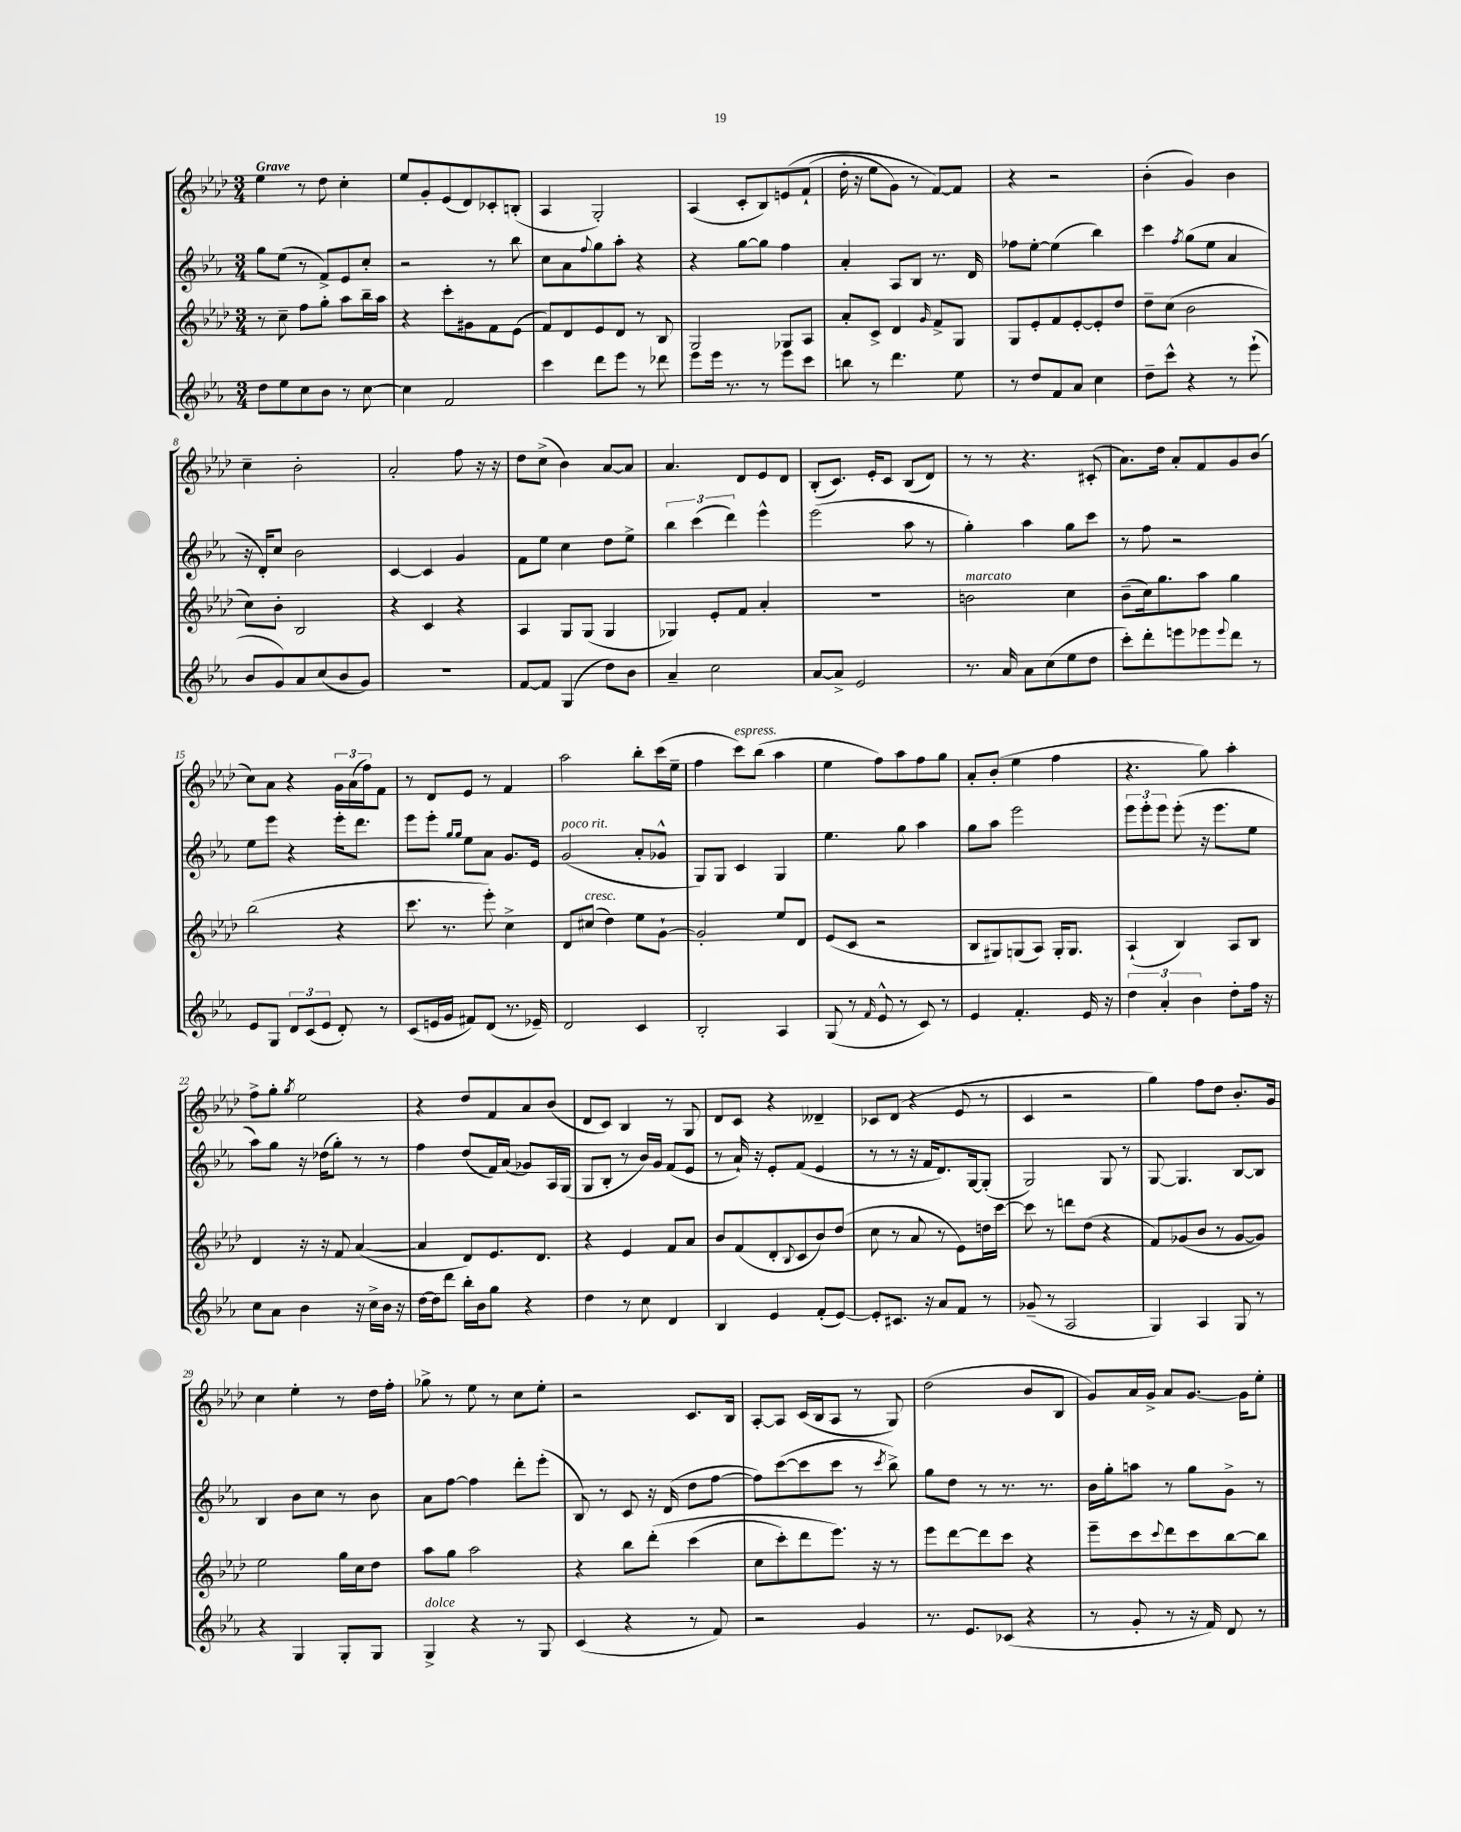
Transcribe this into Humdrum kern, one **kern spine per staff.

**kern	**kern	**kern	**kern
*staff4	*staff3	*staff2	*staff1
*clefG2	*clefG2	*clefG2	*clefG2
*k[b-e-a-]	*k[b-e-a-d-]	*k[b-e-a-]	*k[b-e-a-d-]
*M3/4	*M3/4	*M3/4	*M3/4
8dd	8r	8gg	4ee-
8ee-	8cc~	(8ee-	.
8cc	8ff	8r	8r
8b-	8gg'	8f^)	8dd-
8r	8aa-	8e-	4cc'
[8cc	16bb-~	8cc'	.
.	16aa-	.	.
=	=	=	=
4cc]	4r	2r	8ee-
.	.	.	8g'
2f	8ccc'	.	(8e-
.	8g#	.	8d-)
.	8f	8r	8c-'
.	(8e-	8bb-	(8B'
=	=	=	=
4ccc	8f)	8cc	4A-
.	8d-	8a-	.
.	.	8qqff	.
8ddd	8e-	8gg	2G')
8eee-	8d-	8aa-'	.
8r	8r	4r	.
8ddd-	8B-	.	.
=	=	=	=
8eee-	2G	4r	(4A-
16eee-	.	.	.
8.r	.	.	.
.	.	[8gg	8c'
8r	.	8gg]	8B-)
8eee-	8G-	4ff	&(8e
8ccc	8A-	.	(8f`
=	=	=	=
8bb	8a-'	4a-'	16dd-'
.	.	.	16r
8r	8c^	.	8ee-
4.ddd	4d-	8A-	8g)
.	.	8B-	8r
.	16qqg	.	.
.	8f^	8.r	[8f&)
8ee-	8G	.	8f]
.	.	16d	.
=	=	=	=
8r	8G	8ff-	4r
8dd	8e-'	[8ee-'	.
8f	8f	(4ee-]	2r
8a-	[8e-'	.	.
4cc	8e-']	4bb-)	.
.	8dd-	.	.
=	=	=	=
8dd~	8dd-~	4ccc	(4b-'
8ccc^^	(8cc	.	.
.	.	8qff	.
4r	2b-	(8gg	4g)
.	.	8ee-	.
8r	.	4a-	4b-
(8eee-`	.	.	.
=	=	=	=
8b-	8cc)	16r	4cc~
.	.	16d')	.
8g)	8b-'	8cc	.
8a-	2B-	2b-	2b-'
(8cc	.	.	.
8b-	.	.	.
8g)	.	.	.
=	=	=	=
2.r	4r	[4c	2a-'
.	4c	4c]	.
.	4r	4g	8ff
.	.	.	16r
.	.	.	16r
=	=	=	=
[8f	4A-	8f	8dd-
8f]	.	8ee-	(8cc^
(4G	8G	4cc	4b-)
.	(8G	.	.
8dd)	4G	8dd	[8a-
8b-	.	8ee-^	8a-]
=	=	=	=
4a-~	4G-)	6bb-	4.a-
.	.	(6ccc	.
2cc	8e-'	.	.
.	.	6ddd)	.
.	8f	.	8d-
.	4a-'	4eee-^^	8e-
.	.	.	8d-
=	=	=	=
[8a-	2.r	(2eee-	(8B-'
8a-^]	.	.	8.c)
2e-	.	.	.
.	.	.	16e-'
.	.	.	8c
.	.	8aa-	(8B-
.	.	8r	8d-)
=	=	=	=
8.r	2b	4gg')	8r
.	.	.	8r
16a-	.	.	.
8a-	.	4aa-	4.r
(8cc	.	.	.
8ee-	4cc	8gg	.
8dd	.	8ccc	(8c#'
=	=	=	=
8ccc')	(8b-~	8r	8.a-)
8ddd'	16cc)	8ff	.
.	8.gg	.	16dd-
8eee	.	2r	8a-'
8eee-	8aa-	.	8f
8qqeee-	.	.	.
8ddd	4gg	.	8g
8r	.	.	(8b-
=	=	=	=
8e-	(2bb-	8ee-	8cc)
8G	.	8eee-	8a-
12d	.	4r	4r
(12c	.	.	.
12e-	.	.	.
8d')	4r	16eee-'	24g
.	.	.	(24a-
.	.	8.ddd	.
.	.	.	24ff)
8r	.	.	8f
=	=	=	=
(8c	8.ccc	8eee-	8r
16e	.	8eee-'	8d-
16g	8.r	.	.
.	.	16qqgg	.
.	.	16qqgg	.
8f#)	.	8ee-	8e-
(8d	8eee-')	8a-	8r
8.r	4cc^	8.g	4f
16e-~)	.	16e-	.
=	=	=	=
2d	8d-	(2g	2aa-
.	(8cc#	.	.
.	4dd-)	.	.
4c	8ee-	8a-'	8bb-'
.	[8g`	8g-^^	(16ccc
.	.	.	16ee-~
=	=	=	=
2B-'	2g']	8G)	4ff
.	.	8G	.
.	.	4c	8ccc)
.	.	.	(8bb-
4A-	8ee-	4G	4aa-
.	8d-	.	.
=	=	=	=
(8G	(8e-	4.ee-	4ee-
8r	8c	.	.
16qqf	.	.	.
8e-^^	2r	.	8ff)
8r	.	8gg	8aa-
8c)	.	4aa-	8ff
8r	.	.	8gg
=	=	=	=
4e-	8B-	8gg	8a-'
.	8G#)	8aa-	(8b-'
4.f'	(8G	2eee-	4ee-
.	8A-)	.	.
.	16G'	.	4ff
.	8.G	.	.
16e-	.	.	.
16r	.	.	.
=	=	=	=
6dd	(4A-`	12eee-	4.r
.	.	12eee-'	.
6a-'	.	12eee-	.
.	4B-)	(8eee-'	.
6b-	.	.	.
.	.	16r	8gg)
.	.	8.eee-	.
8dd'	8A-	.	4aa-'
16ff	8B-	8ee-	.
16r	.	.	.
=	=	=	=
8cc	4d-	8aa-)	8ff^
8a-	.	8gg	8gg'
.	.	.	8qgg
4b-	16r	16r	2ee-
.	16r	(16dd-	.
.	8f	8gg')	.
16r	([4a-	8r	.
16cc^	.	.	.
16b-	.	8r	.
16r	.	.	.
=	=	=	=
[16dd	4a-]	4ff	4r
16dd]	.	.	.
8ddd	.	.	.
16bb-'	8d-)	(8dd	8dd-
16b-	.	.	.
8gg	8.e-	16f)	8f
.	.	(16a-	.
4r	.	8g-)	8a-
.	8.d-	.	.
.	.	16A-	(8b-
.	.	(16G	.
=	=	=	=
4dd	4r	8G	8d-
.	.	8B-'	8c)
8r	4e-	8r	4B-
8cc	.	16b-)	.
.	.	16g	.
4d	8f	(8f	8r
.	8a-	8e-	8G
=	=	=	=
4B-	8b-	8r	8d-
.	(8f	16a-`)	8c
.	.	16r	.
4e-	8d-'	8e-'	4r
.	8qqB-	.	.
.	8c	(8f	.
(8f'	8b-)	4e-	4d--~
[8e-)	(8dd-	.	.
=	=	=	=
8e-']	8cc	8r	8c-
8.c#	8r	8r	(8d-
.	8a-	16r	4r
16r	.	16f	.
8a-	8r	8.d)	.
8f	8e-)	.	8e-
.	.	[16G	.
8r	16dd	(8G']	8r
.	[16ccc	.	.
=	=	=	=
(8g-~	8ccc]	2G)	4c
8r	8r	.	.
2A-	8ddd	.	2r
.	(8dd-	.	.
.	4r	8G	.
.	.	8r	.
=	=	=	=
4G)	8f)	[8G	4gg)
.	(8g-	4.G]	.
4A-	8b-	.	8ff
.	8r	.	8dd-
8G	[8g-	[8B-	8.b-'
8r	8g-])	8B-]	.
.	.	.	16g
=	=	=	=
4r	2ee-	4B-	4cc
4G	.	8b-	4ee-'
.	.	8cc	.
8G'	16gg	8r	8r
.	16cc	.	.
8G	8dd-	8b-	16dd-
.	.	.	16ff'
=	=	=	=
4G^	8aa-	8a-	8gg-^
.	8gg	[8ff	8r
4r	2aa-	4ff]	8ee-
.	.	.	8r
8r	.	8ddd'	8cc
8G	.	(8eee-'	8ee-'
=	=	=	=
(4c	4r	8B-)	2r
.	.	8r	.
4r	8bb-	8c	.
.	&(8ddd-'	16r	.
.	.	(16d	.
8r	(4ccc	8dd	8.c
8f)	.	[8ff	.
.	.	.	16B-
=	=	=	=
2r	8cc	8ff])	[8A-'
.	8ccc')	([8ccc	8A-]
.	8ddd-	8ccc]	(16c
.	.	.	16B-
.	8.eee-&)	8ccc	8A-
4g	.	8r	8r
.	16r	.	.
.	.	8qccc	.
.	8r	8bb-^)	8G)
=	=	=	=
8.r	8eee-	8gg	(2dd-
.	[8ddd-	8dd	.
8.e-	.	.	.
.	8ddd-]	8r	.
(8c-	8ccc	8.r	.
4r	4r	.	8b-
.	.	8.r	.
.	.	.	8B-
=	=	=	=
8r	8eee-~	16b-	8g)
.	.	16gg'	.
8g'	8ccc	8aa	16a-
.	.	.	16g^
.	8qqccc	.	.
8r	8ddd-	8r	8a-
16r	8ccc	8gg	[8.g
16f)	.	.	.
8d	[8bb-	8g^	.
.	.	.	16g]
8r	8bb-]	8r	8ee-'
==	==	==	==
*-	*-	*-	*-
